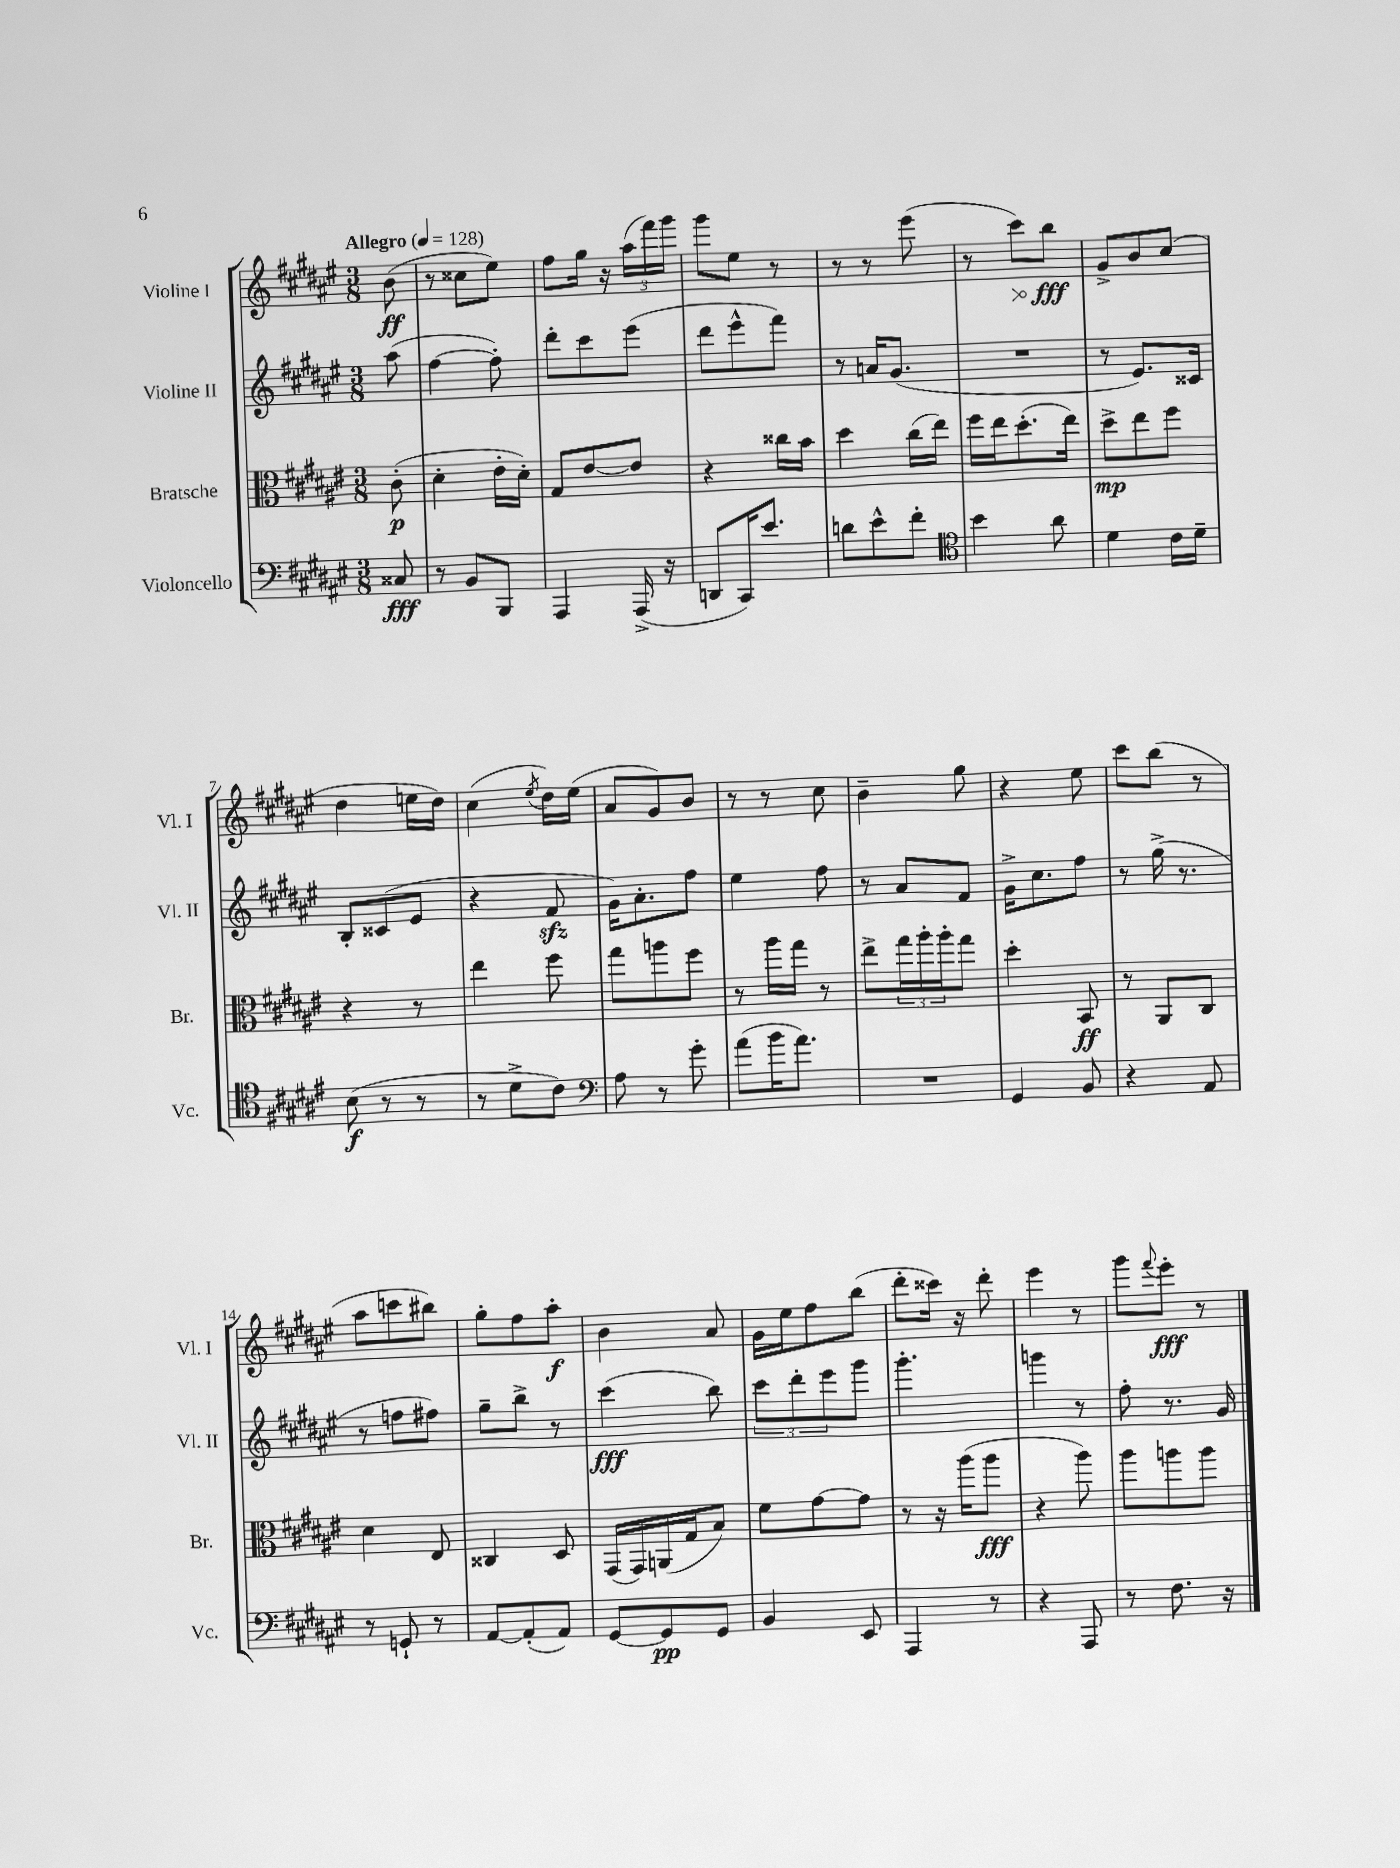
<<
\new StaffGroup <<
\new Staff = "s0" \with { instrumentName = "Violine I" shortInstrumentName = "Vl. I" } {
    \clef treble \key fis \major \numericTimeSignature \time 3/8 \partial 8 \tempo "Allegro" 4 = 128
    b'8\ff( |
    r8 cisis''8 eis''8) |
    fis''8 gis''16 r16 \tuplet 3/2 { ais''16( fis'''16) gis'''16 } |
    gis'''8 eis''8 r8 |
    r8 r8 eis'''8( |
    r8 \once \override Hairpin.circled-tip = ##t cis'''8\>) b''8\fff\! |
    gis'8-> b'8 cis''8( |
    dis''4 e''16 dis''16) |
    cis''4( \acciaccatura { eis''8 } dis''16) eis''16( |
    ais'8 gis'8) b'8 |
    r8 r8 cis''8 |
    b'4-- gis''8 |
    r4 eis''8 |
    cis'''8 b''8( r8 |
    ais''8 c'''8 bis''8) |
    gis''8-. fis''8 ais''8-.\f |
    b'4 ais'8 |
    gis'16 eis''16 fis''8 b''8( |
    dis'''8-. cisis'''16) r16 dis'''8-. |
    eis'''4 r8 |
    gis'''8 \appoggiatura { fis'''8 } eis'''8-.\fff r8 \bar "|." |
}
\new Staff = "s1" \with { instrumentName = "Violine II" shortInstrumentName = "Vl. II" } {
    \clef treble \key fis \major \numericTimeSignature \time 3/8 \partial 8
    ais''8( |
    fis''4~ fis''8-.) |
    dis'''8-. cis'''8 eis'''8( |
    dis'''8 eis'''8-^ fis'''8) |
    r8 a'16 gis'8.( |
    R4. |
    r8 eis'8.) cisis'16 |
    b8-. cisis'8( eis'8 |
    r4 fis'8\sfz |
    gis'16) ais'8.-. fis''8 |
    eis''4 fis''8 |
    r8 ais'8 fis'8 |
    gis'16-> cis''8. fis''8 |
    r8 gis''16->( r8. |
    r8 f''8 fis''8) |
    gis''8-- b''8-> r8 |
    cis'''4\fff( b''8) |
    \tuplet 3/2 { cis'''8 dis'''8-. eis'''8 } gis'''8 |
    gis'''4.-. |
    g'''4 r8 |
    fis''8-. r8. gis'16 \bar "|." |
}
\new Staff = "s2" \with { instrumentName = "Bratsche" shortInstrumentName = "Br." } {
    \clef alto \key fis \major \numericTimeSignature \time 3/8 \partial 8
    cis'8-.\p( |
    dis'4-. eis'16-. dis'16-.) |
    gis8 eis'8~ eis'8 |
    r4 cisis''16 b'16 |
    dis''4 cis''16( eis''16) |
    fis''16 eis''16 dis''8.-.( eis''16) |
    dis''8->\mp eis''8 fis''8 |
    r4 r8 |
    eis''4 fis''8 |
    gis''8 a''8 fis''8 |
    r8 ais''16 gis''16 r8 |
    eis''8-> \tuplet 3/2 { gis''16 ais''16-. ais''16-. } gis''8 |
    dis''4-. b,8\ff |
    r8 ais,8 cis8 |
    dis'4 eis8 |
    cisis4 dis8 |
    gis,16( gis,16) a,16( gis16 b8) |
    fis'8 gis'8~ gis'8 |
    r8 r16 ais''16( ais''8\fff |
    r4 ais''8) |
    ais''8 a''8 a''8 \bar "|." |
}
\new Staff = "s3" \with { instrumentName = "Violoncello" shortInstrumentName = "Vc." } {
    \clef bass \key fis \major \numericTimeSignature \time 3/8 \partial 8
    cisis8\fff |
    r8 b,8 b,,8 |
    ais,,4 ais,,16->( r16 |
    d,8 cis,16) eis'8. |
    d'8 eis'8-^ fis'8-. |
    \clef tenor b'4 ais'8 |
    dis'4 cis'16 dis'16-- |
    b8\f( r8 r8 |
    r8 dis'8-> cis'8) |
    \clef bass ais8 r8 gis'8-. |
    ais'8( b'16 ais'8.) |
    R4. |
    gis,4 b,8 |
    r4 ais,8 |
    r8 g,8-! r8 |
    ais,8~ ais,8-.( ais,8) |
    gis,8~ gis,8\pp gis,8 |
    b,4 eis,8 |
    ais,,4 r8 |
    r4 ais,,8 |
    r8 fis8. r16 \bar "|." |
}
>>
>>
